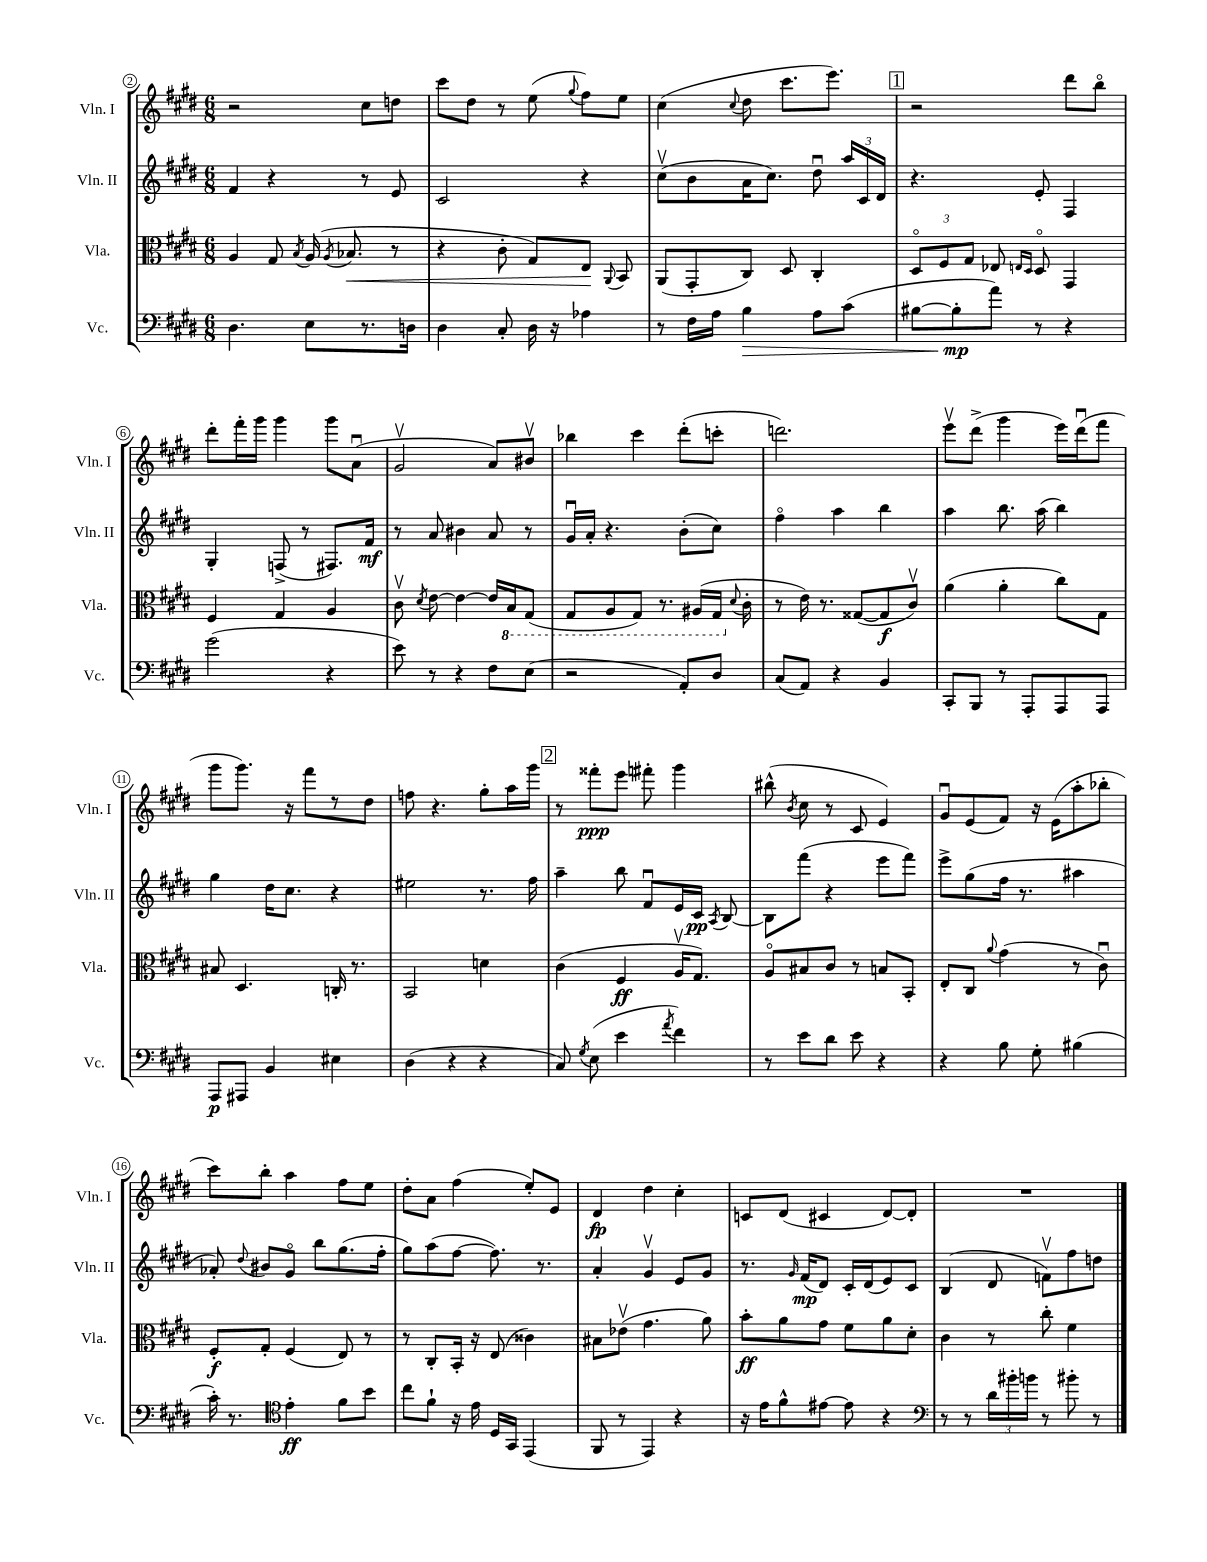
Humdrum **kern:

**kern	**dynam	**kern	**dynam	**kern	**dynam	**kern	**dynam
*part4	*part4	*part3	*part3	*part2	*part2	*part1	*part1
*staff4	*staff4	*staff3	*staff3	*staff2	*staff2	*staff1	*staff1
*I"Vc.	*	*I"Vla.	*	*I"Vln. II	*	*I"Vln. I	*
*I'Vc.	*	*I'Vla.	*	*I'Vln. II	*	*I'Vln. I	*
*clefF4	*	*clefC3	*	*clefG2	*	*clefG2	*
*k[f#c#g#d#]	*	*k[f#c#g#d#]	*	*k[f#c#g#d#]	*	*k[f#c#g#d#]	*
*M6/8	*	*M6/8	*	*M6/8	*	*M6/8	*
=2	=2	=2	=2	=2	=2	=2	=2
4.D#\	.	4A/	.	4f#/	.	2r	.
.	.	8G#/	.	4r	.	.	.
.	.	8qB/	.	.	.	.	.
8E\L	.	(16A/	.	.	.	.	.
.	.	8qA/	.	.	.	.	.
!	!	!	!LO:HP:b	!	!	!	!
.	.	8.B-X/	<	.	.	.	.
8.r	.	.	.	8r	.	8cc#\L	.
.	.	8r	.	8e/	.	8ddn\J	.
16Dn\Jk	.	.	.	.	.	.	.
=3	=3	=3	=3	=3	=3	=3	=3
4D#\	.	4r	.	2c#/	.	8ccc#\L	.
.	.	.	.	.	.	8dd#\J	.
8C#'/	.	8c#'\	.	.	.	8r	.
16D#\	.	8G#/L)	.	.	.	(8ee\	.
16r	.	.	.	.	.	.	.
.	.	.	.	.	.	8qqgg#/	.
4A-X\	.	8E/J	.	4r	.	8ff#\L)	.
.	.	8qqAA/	.	.	.	.	.
.	.	8BB/	[	.	.	8ee\J	.
=4	=4	=4	=4	=4	=4	=4	=4
8r	.	(8AA/L	.	(8cc#v\L	.	(4cc#\	.
16F#\LL	.	8GG#'/	.	8b\	.	.	.
16A\JJ	.	.	.	.	.	.	.
.	.	.	.	.	.	8qqcc#/	.
!	!LO:HP:b	!	!	!	!	!	!
4B\	>	8C#/J)	.	16a\K	.	8dd#\	.
.	.	.	.	8.cc#\J)	.	.	.
.	.	8D#/	.	.	.	8.ccc#\L	.
8A\L	.	4C#'/	.	8dd#u\	.	.	.
.	.	.	.	.	.	8.eee\J)	.
(8c#\J	.	.	.	24aa/LL	.	.	.
.	.	.	.	24c#/	.	.	.
.	.	.	.	24d#/JJ	.	.	.
!!LO:REH:place=s1:t=1
=5	=5	=5	=5	=5	=5	=5	=5
[8B#X\L	.	12D#/L	.	4.r	.	2r	.
.	.	12F#/	.	.	.	.	.
8B#'\]	mp	.	.	.	.	.	.
.	.	12G#/J	.	.	.	.	.
8a\J)	]	8E-X/	.	.	.	.	.
.	.	16qqEn/LL	.	.	.	.	.
.	.	16qqD#/JJ	.	.	.	.	.
8r	.	8D#/	.	8e'/	.	.	.
4r	.	4GG#/	.	4F#/	.	8ddd#\L	.
.	.	.	.	.	.	8bb\J	.
!!LO:LB:g=z
=6	=6	=6	=6	=6	=6	=6	=6
(2g#\	.	4F#/	.	4G#'/	.	8ddd#'\L	.
.	.	.	.	.	.	16fff#'\L	.
.	.	.	.	.	.	16ggg#\JJ	.
.	.	4G#/	.	(8Fn^/	.	4ggg#\	.
.	.	.	.	8r	.	.	.
4r	.	4A/	.	8.F#X/L)	.	8ggg#\L	.
.	.	.	.	.	.	(8au\J	.
.	.	.	.	16f#/Jk	mf	.	.
=7	=7	=7	=7	=7	=7	=7	=7
8e\)	.	8c#v\	.	8r	.	2g#v/	.
.	.	8qd#/	.	.	.	.	.
8r	.	[8e\	.	8a/	.	.	.
4r	.	4e\_	.	4b#X\	.	.	.
8F#\L	.	16e/LL]	.	8a/	.	8a/L)	.
*	*	*8ba	*	*	*	*	*
.	.	16BB/J	.	.	.	.	.
(8E\J	.	(8GG#/J	.	8r	.	8b#Xv/J	.
=8	=8	=8	=8	=8	=8	=8	=8
2r	.	8GG#/L	.	16g#u/LL	.	4bb-X\	.
.	.	.	.	16a'/JJ	.	.	.
.	.	8AA/	.	4.r	.	.	.
.	.	8GG#/J)	.	.	.	4ccc#\	.
.	.	8.r	.	.	.	.	.
8AA'/L)	.	.	.	(8b'\L	.	(8ddd#'\L	.
.	.	(16AA#X/LL	.	.	.	.	.
8D#/J	.	16GG#/JJ	.	8cc#\J)	.	8cccn'\J	.
*	*	*X8ba	*	*	*	*	*
.	.	8qqd#/	.	.	.	.	.
.	.	16c#'\	.	.	.	.	.
=9	=9	=9	=9	=9	=9	=9	=9
(8C#/L	.	8r	.	4ff#\	.	2.dddn\)	.
8AA/J)	.	16e\)	.	.	.	.	.
.	.	8.r	.	.	.	.	.
4r	.	.	.	4aa\	.	.	.
.	.	([8G##X/L	.	.	.	.	.
4BB/	.	8G##/]	f	4bb\	.	.	.
.	.	8c#v/J)	.	.	.	.	.
=10	=10	=10	=10	=10	=10	=10	=10
8CC#'/L	.	(4a\	.	4aa\	.	8eeev\L	.
8BBB/J	.	.	.	.	.	(8ddd#^\J	.
8r	.	4a'\	.	8.bb\	.	4ggg#\	.
8AAA'/L	.	.	.	.	.	.	.
.	.	.	.	(16aa\	.	.	.
8AAA/	.	8cc#\L)	.	4bb\)	.	16eee\LL)	.
.	.	.	.	.	.	(16ddd#u\J	.
8AAA/J	.	8G#\J	.	.	.	8fff#\J	.
!!LO:LB:g=z
=11	=11	=11	=11	=11	=11	=11	=11
8AAA/L	p	8B#X/	.	4gg#\	.	8ggg#\L	.
8AAA#X/J	.	4.D#/	.	.	.	8.ggg#\J)	.
4BB/	.	.	.	16dd#\KL	.	.	.
.	.	.	.	8.cc#\J	.	16r	.
.	.	.	.	.	.	8fff#\L	.
4E#X\	.	16Cn'/	.	4r	.	8r	.
.	.	8.r	.	.	.	.	.
.	.	.	.	.	.	8dd#\J	.
=12	=12	=12	=12	=12	=12	=12	=12
(4D#\	.	2BB/	.	2ee#X\	.	8ffn\	.
.	.	.	.	.	.	4.r	.
4r	.	.	.	.	.	.	.
4r	.	4dn\	.	8.r	.	8gg#'\L	.
.	.	.	.	.	.	16aa\L	.
.	.	.	.	16ff#\	.	16ggg#\JJ	.
!!LO:REH:place=s1:t=2
=13	=13	=13	=13	=13	=13	=13	=13
8C#/)	.	(4c#\	.	4aa~\	.	8r	.
8qG#/	.	.	.	.	.	.	.
(8E\	.	.	.	.	.	8fff##X'\L	ppp
4e\	.	4F#/	ff	8bb\	.	8eee\J	.
.	.	.	.	8f#u/L	.	8fff#X'\	.
8qa/	.	.	.	.	.	.	.
4f#\)	.	16Av/KL	.	16e/L	.	4ggg#\	.
.	.	8.G#/J)	.	16c#/JJ	pp	.	.
.	.	.	.	8qA/	.	.	.
.	.	.	.	[8B/	.	.	.
=14	=14	=14	=14	=14	=14	=14	=14
8r	.	8A/L	.	8B\L]	.	(8bb#X^^\	.
.	.	.	.	.	.	8qb/	.
8e\L	.	8B#X/	.	(8fff#\J	.	8cc#\	.
8d#\J	.	8c#/J	.	4r	.	8r	.
8e\	.	8r	.	.	.	8c#/	.
4r	.	8Bn/L	.	8eee\L	.	4e/)	.
.	.	8BB'/J	.	8fff#\J)	.	.	.
=15	=15	=15	=15	=15	=15	=15	=15
4r	.	8E'/L	.	8eee^\L	.	8g#u/L	.
.	.	8C#/J	.	(8gg#\	.	(8e/	.
.	.	8qqa/	.	.	.	.	.
8B\	.	(4g#\	.	16ff#\Jk	.	8f#/J)	.
.	.	.	.	8.r	.	.	.
8G#'\	.	.	.	.	.	16r	.
.	.	.	.	.	.	(16e\KL	.
(4B#X\	.	8r	.	4aa#X\	.	8aa'\	.
.	.	8c#u\)	.	.	.	8bb-X'\J	.
!!LO:LB:g=z
=16	=16	=16	=16	=16	=16	=16	=16
16c#'\)	.	8F#'/L	f	8a-X'/)	.	8ccc#\L)	.
8.r	.	.	.	.	.	.	.
.	.	.	.	8qqdd#/	.	.	.
.	.	8G#'/J	.	8b#X/L	.	8bb'\J	.
*clefC4	*	*	*	*	*	*	*
4e'\	ff	(4F#/	.	8g#/J	.	4aa\	.
.	.	.	.	8bb\L	.	.	.
8f#\L	.	8E/)	.	(8.gg#\	.	8ff#\L	.
8b\J	.	8r	.	.	.	8ee\J	.
.	.	.	.	16ff#'\Jk	.	.	.
=17	=17	=17	=17	=17	=17	=17	=17
8cc#\L	.	8r	.	8gg#\L)	.	8dd#'\L	.
8f#`\J	.	8C#'/L	.	(8aa\	.	8a\J	.
16r	.	16BB'/Jk	.	[8ff#\J	.	(4ff#\	.
16e\	.	16r	.	.	.	.	.
16D#/LL	.	(8E/	.	8.ff#\])	.	.	.
16GG#/JJ	.	.	.	.	.	.	.
(4EE/	.	4c##X\)	.	.	.	8ee'/L)	.
.	.	.	.	8.r	.	.	.
.	.	.	.	.	.	8e/J	.
=18	=18	=18	=18	=18	=18	=18	=18
8FF#/	.	8B#X\L	.	4a'/	.	4d#/	fp
8r	.	(8e-Xv\J	.	.	.	.	.
4EE/)	.	4.g#\	.	4g#v/	.	4dd#\	.
4r	.	.	.	8e/L	.	4cc#'\	.
.	.	8a\)	.	8g#/J	.	.	.
=19	=19	=19	=19	=19	=19	=19	=19
16r	.	8b'\L	ff	8.r	.	8cn/L	.
16e\KL	.	.	.	.	.	.	.
8f#^^\	.	8a\	.	.	.	(8d#/J	.
.	.	.	.	16qqg#/	.	.	.
.	.	.	.	(16f#/KL	mp	.	.
[8e#X\J	.	8g#\J	.	8d#/J)	.	4c#X/	.
8e#\]	.	8f#\L	.	16c#'/LL	.	.	.
.	.	.	.	(16d#/J	.	.	.
4r	.	8a\	.	8e/)	.	[8d#/L)	.
.	.	8d#'\J	.	8c#/J	.	8d#'/J]	.
=20	=20	=20	=20	=20	=20	=20	=20
*clefF4	*	*	*	*	*	*	*
8r	.	4c#\	.	(4B/	.	2.r	.
8r	.	.	.	.	.	.	.
24d#\LL	.	8r	.	8d#/	.	.	.
24b#X'\	.	.	.	.	.	.	.
24bn\JJ	.	.	.	.	.	.	.
8r	.	8cc#'\	.	8fnv\L)	.	.	.
8b#X'\	.	4f#\	.	8ff#\	.	.	.
8r	.	.	.	8ddn\J	.	.	.
==	==	==	==	==	==	==	==
*-	*-	*-	*-	*-	*-	*-	*-
